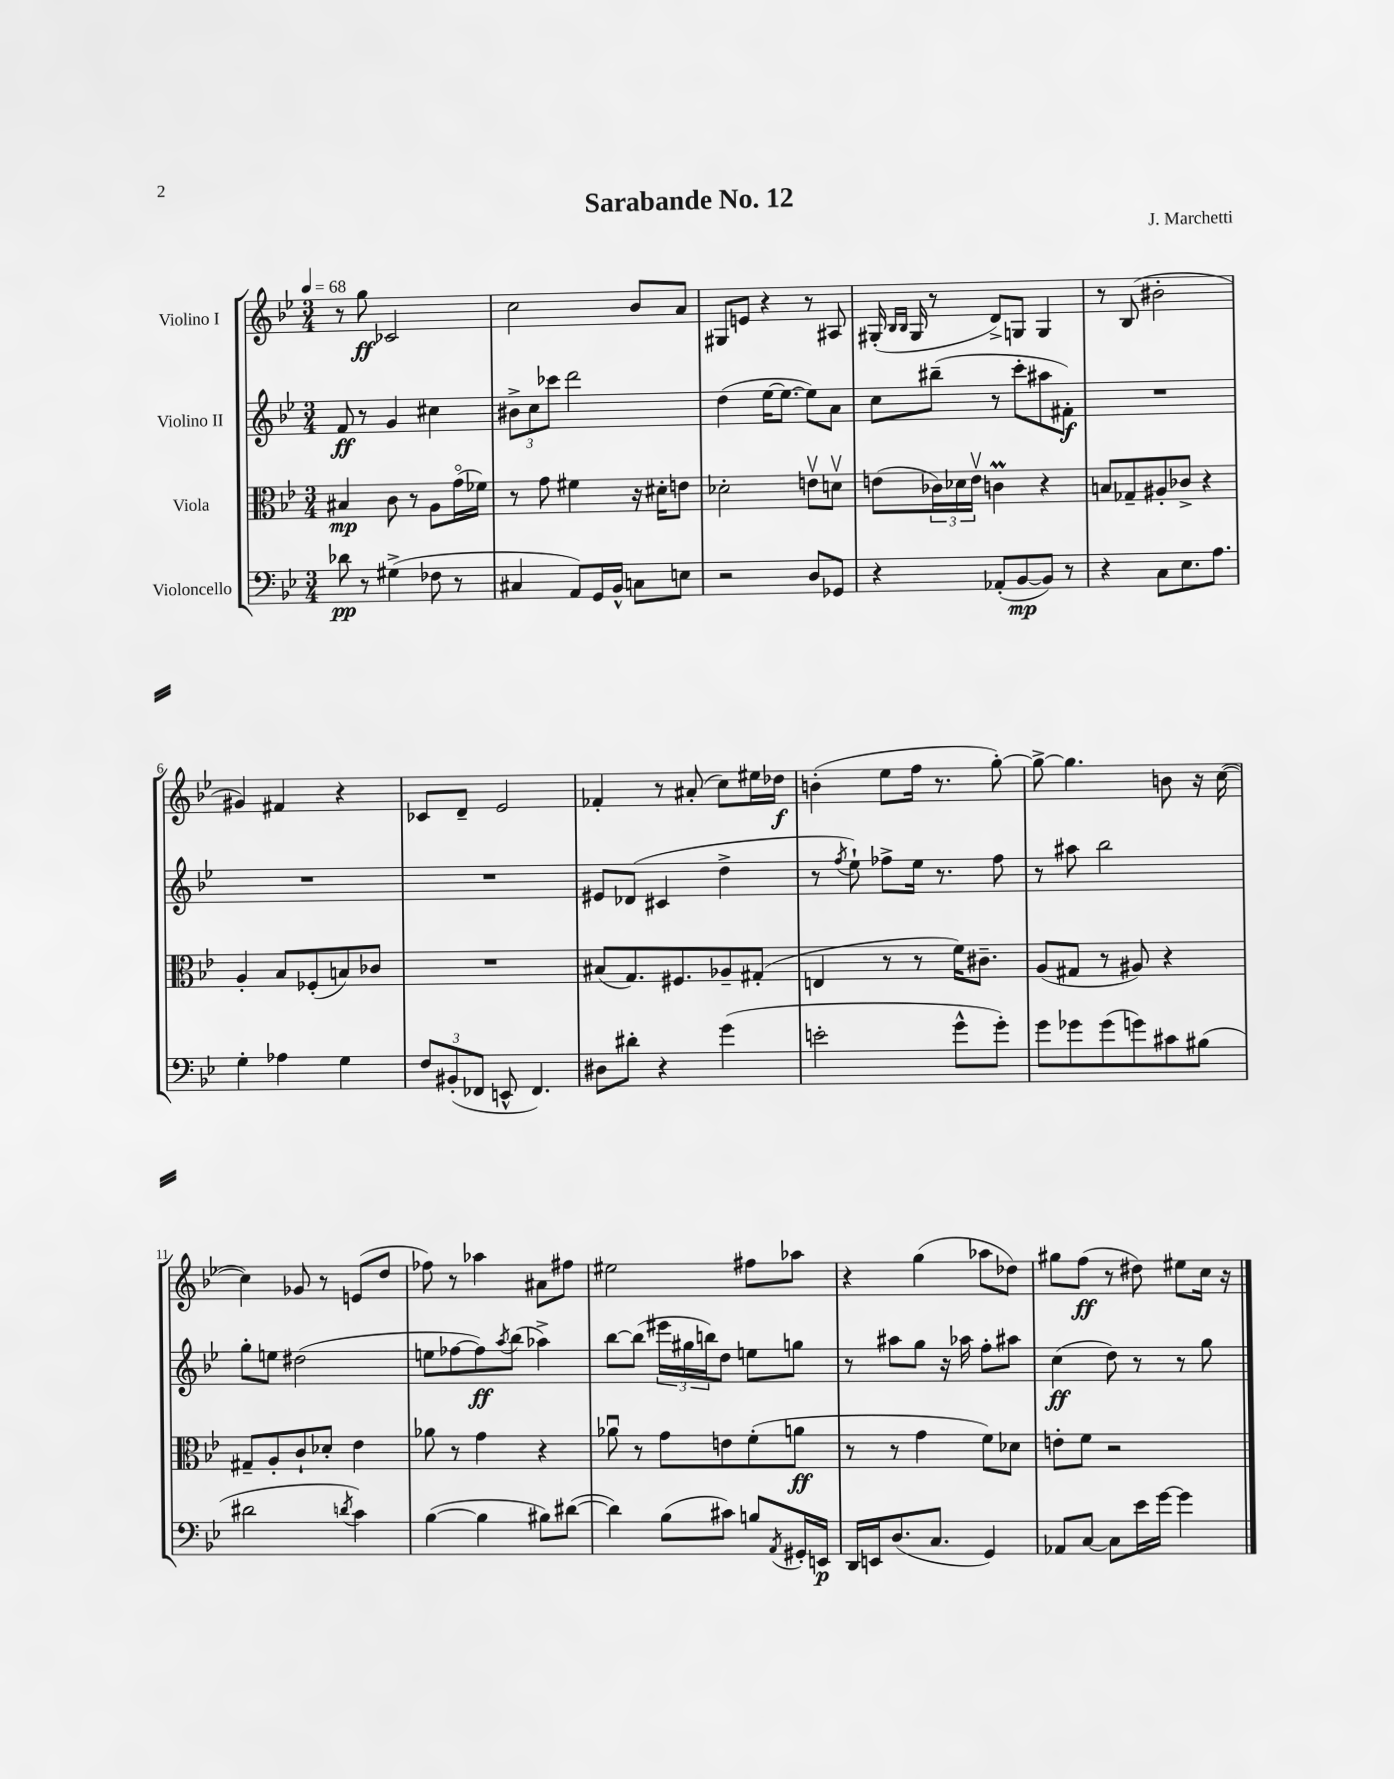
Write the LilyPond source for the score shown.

\header { title = "Sarabande No. 12" composer = "J. Marchetti" }
<<
\new StaffGroup <<
\new Staff = "s0" \with { instrumentName = "Violino I" } {
    \clef treble \key bes \major \numericTimeSignature \time 3/4 \tempo 4 = 68
    r8 g''8\ff ces'2 |
    c''2 bes'8 a'8 |
    gis8 e'8 r4 r8 ais8 |
    gis16-.( \grace { bes16 bes16 } gis16 r8 d'8->) g8 g4 |
    r8 bes8( bis'2-. |
    gis'4) fis'4 r4 |
    ces'8 d'8-- ees'2 |
    fes'4-. r8 ais'8-.( c''8) eis''16 des''16\f |
    b'4-.( ees''8 f''16 r8. g''8~-.) |
    g''8~-> g''4. b'8 r16 c''16~( |
    c''4) ges'8 r8 e'8( d''8 |
    fes''8) r8 aes''4 ais'8 fis''8 |
    eis''2 fis''8 aes''8 |
    r4 g''4( aes''8 des''8) |
    gis''8 f''8\ff( r8 dis''8) eis''8 c''16 r16 \bar "|." |
}
\new Staff = "s1" \with { instrumentName = "Violino II" } {
    \clef treble \key bes \major \numericTimeSignature \time 3/4
    f'8\ff r8 g'4 cis''4 |
    \tuplet 3/2 { bis'8-> c''8 ces'''8 } d'''2 |
    d''4( ees''16~ ees''8.~ ees''8) a'8 |
    c''8 bis''8--( r8 c'''8-. ais''8 fis'8-.\f) |
    R2. |
    R2. |
    R2. |
    eis'8 des'8( cis'4 d''4-> |
    r8 \acciaccatura { f''8 } ees''8-!) fes''8-> ees''16 r8. fes''8 |
    r8 ais''8 bes''2 |
    g''8-. e''8 dis''2( |
    e''8 fes''8~ fes''8\ff) \acciaccatura { a''8 } bes''8( aes''4->) |
    bes''8~ bes''8( \tuplet 3/2 { eis'''16 gis''16 b''16) } d''8 e''8 g''8 |
    r8 ais''8 g''8 r16 aes''16 f''8-. ais''8 |
    c''4\ff( d''8) r8 r8 g''8 \bar "|." |
}
\new Staff = "s2" \with { instrumentName = "Viola" } {
    \clef alto \key bes \major \numericTimeSignature \time 3/4
    bis4\mp c'8 r8 a8 g'16\flageolet( fes'16) |
    r8 g'8 fis'4 r16 dis'16-. e'8 |
    des'2-. e'8\upbow d'8\upbow |
    e'8( \tuplet 3/2 { ces'16) des'16 e'16\upbow } c'4\prall r4 |
    b8 ges8-- ais8-. ces'8-> r4 |
    a4-. bes8 fes8-.( b8) ces'8 |
    R2. |
    bis8( g8.) fis8. aes8-- gis8-.( |
    e4 r8 r8 f'16) cis'8.-- |
    a8( gis8 r8 ais8) r4 |
    gis8-- a8-. c'8-! des'8-. ees'4 |
    aes'8 r8 g'4 r4 |
    aes'8\downbow r8 g'8 e'8 f'8-.( a'8\ff |
    r8 r8 g'4 f'8) des'8 |
    e'8-. f'8 r2 \bar "|." |
}
\new Staff = "s3" \with { instrumentName = "Violoncello" } {
    \clef bass \key bes \major \numericTimeSignature \time 3/4
    des'8\pp r8 gis4->( fes8 r8 |
    cis4 a,8) g,16 bes,16-^ c8 e8 |
    r2 d8 ges,8 |
    r4 aes,8-.( bes,8~\mp bes,8) r8 |
    r4 c8 ees8. a8. |
    g4-. aes4 g4 |
    \tuplet 3/2 { f8 bis,8-.( fes,8 } e,8-^ fes,4.) |
    dis8 dis'8-. r4 g'4( |
    e'2-. g'8-^ g'8-.) |
    g'8 ges'8 ges'8( g'8) cis'8 bis8( |
    dis'2 \acciaccatura { d'8 } c'4) |
    bes4~( bes4 bis8) dis'8~( |
    dis'4) bes8( cis'8) b8 \acciaccatura { a,8 } gis,16-. e,16\p |
    d,16 e,16 d8.( c8. g,4) |
    aes,8 c8~ c8 ees'16 g'16~ g'4 \bar "|." |
}
>>
>>
